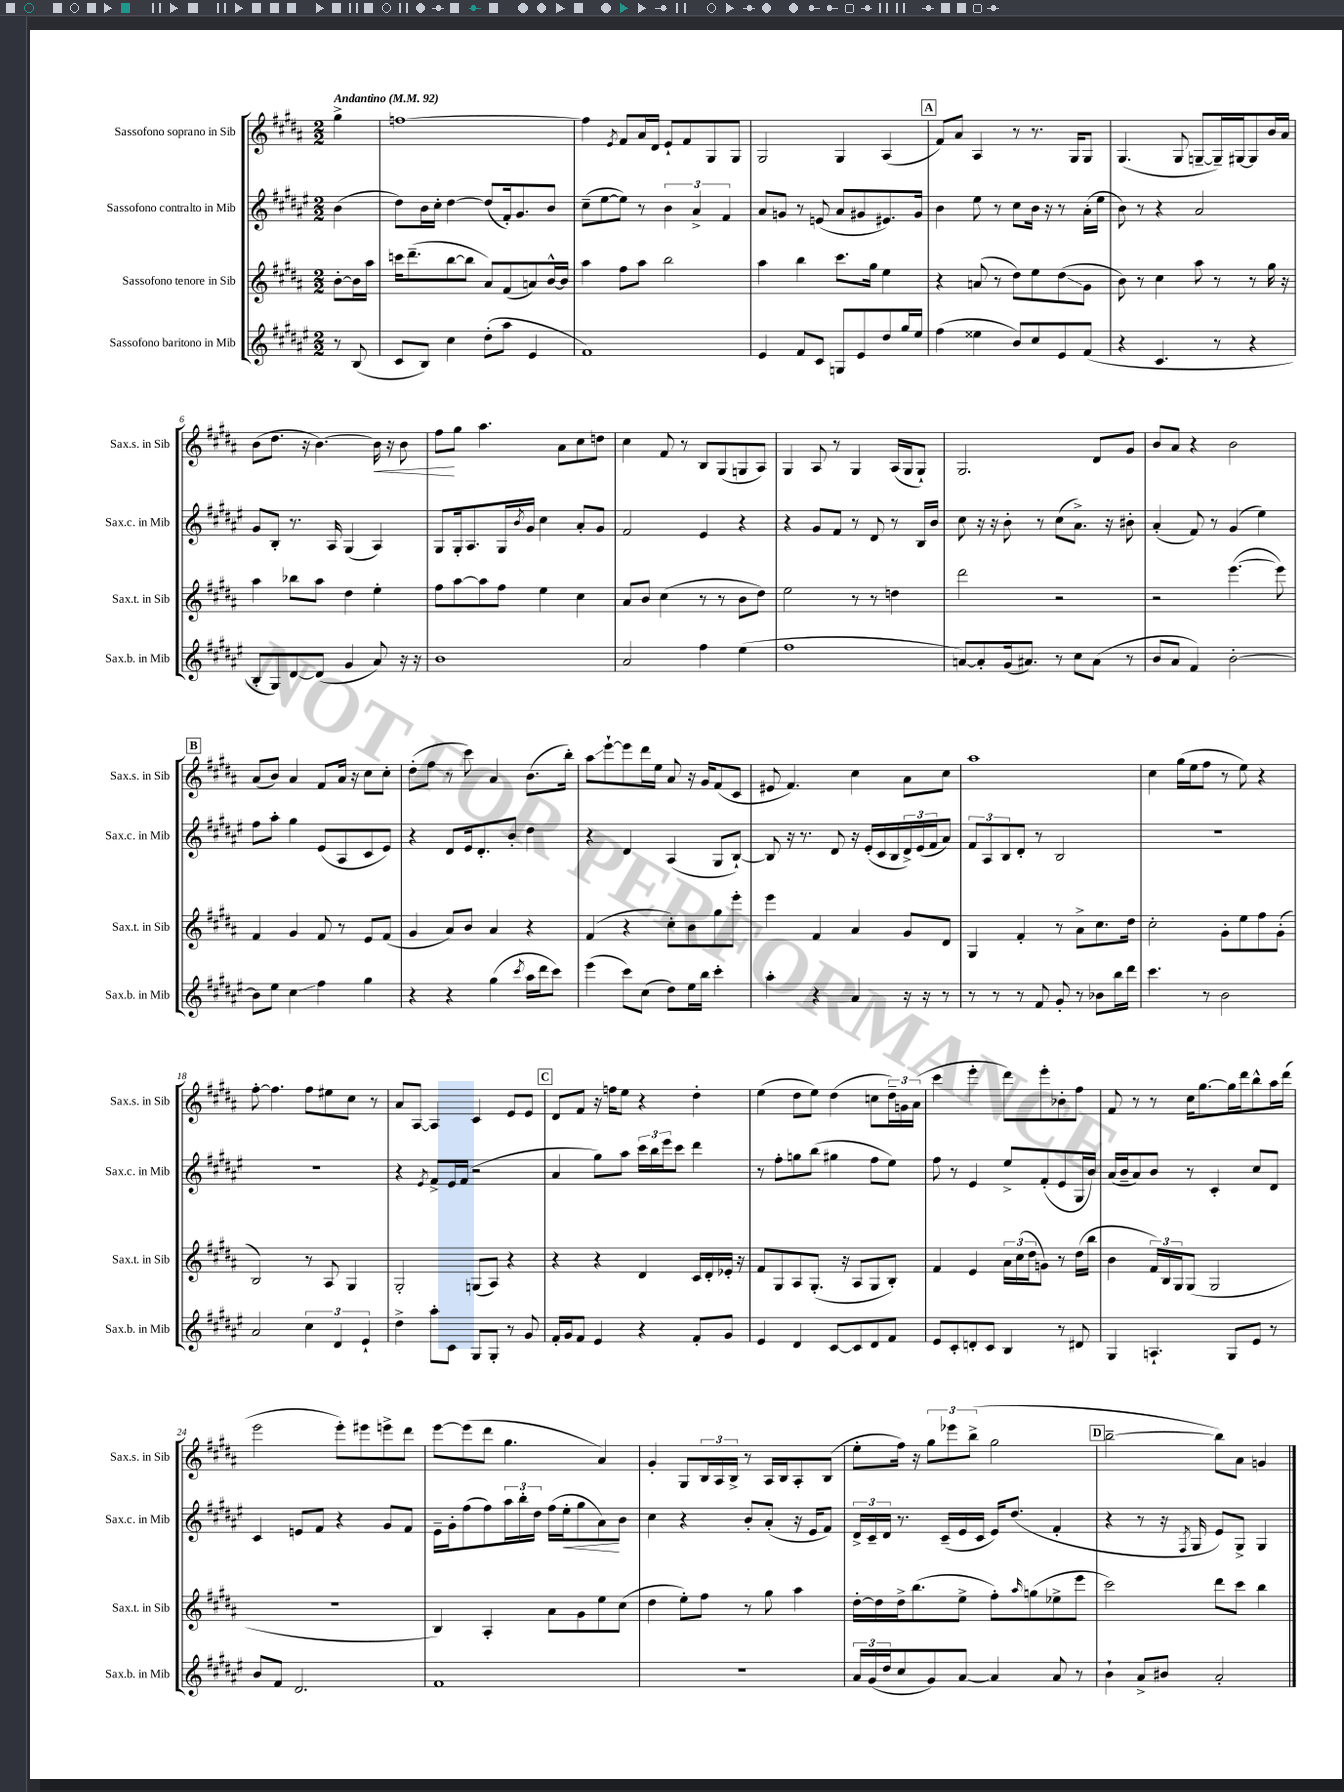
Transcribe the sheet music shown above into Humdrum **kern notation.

**kern	**kern	**kern	**kern
*staff4	*staff3	*staff2	*staff1
*clefG2	*clefG2	*clefG2	*clefG2
*k[f#c#g#d#a#e#]	*k[f#c#g#d#a#]	*k[f#c#g#d#a#e#]	*k[f#c#g#d#a#]
*M2/2	*M2/2	*M2/2	*M2/2
*MM92	*MM92	*MM92	*MM92
8r	[8b'	(4b	4gg#^
(8B	16b]	.	.
.	16aa#	.	.
=	=	=	=
8c#	16ccc	8dd#)	[1ff
.	(8.ddd#~	.	.
8B)	.	16b	.
.	.	16cc#'	.
4cc#	[8bb	[4dd#	.
.	8bb]	.	.
(8dd#'	8a#)	(8dd#]	.
8aa#	(8f#	16f#')	.
.	.	8.g#	.
4e#	8a)	.	.
.	[16b^^	8b	.
.	16b]	.	.
=	=	=	=
1f#)	4aa#	(8cc#~	4ff]
.	.	[8ee#	.
.	.	.	8qe
.	8ff#	8ee#])	8f#
.	8aa#	8r	16a#
.	.	.	16d#
.	2bb	6b	8e`
.	.	.	8f#
.	.	6a#^	.
.	.	.	8G#
.	.	6f#	.
.	.	.	8G#
=	=	=	=
4e#	4aa#	8a#	2G#
.	.	8g	.
8f#	4bb	8r	.
8c#	.	(8e	.
8G	8.ccc#	8a#	4G#
8e#	.	8g#	.
.	16gg#	.	.
8dd#	4ee	8.e#)	(4A#
16gg#	.	.	.
16ee#	.	16g#	.
=	=	=	=
(4ff#	4r	4b	8f#)
.	.	.	8a#
4ee##	(8a	8ee#	4A#
.	8r	8r	.
8b)	8dd#)	8cc#	8r
8cc#	8ee	16b	8.r
.	.	16r	.
8e#	(8dd#	8r	.
.	.	.	16G#
(8f#	8g#	(16a#'	8G#
.	.	16ee#	.
=	=	=	=
4r	8b)	8b)	(4.G#
.	8r	8r	.
4.c#	4cc#	4r	.
.	.	.	8G#
.	8aa#	2a#	[8G~
8r	8r	.	16G~])
.	.	.	[16G#
4r	8r	.	8G#]
.	16gg#	.	16b
.	16r	.	16a#
=	=	=	=
8B'	4aa#	8g#	(8b
8G#)	.	8B'	8.dd#
[8d#	8bb-	8.r	.
.	.	.	16r
(8d#]	8aa#	.	[4.b)
.	.	16A#	.
4g#	4dd#	(4G#	.
8a#)	4ee'	4A#)	16b]
.	.	.	16r
16r	.	.	8b
16r	.	.	.
=	=	=	=
1b	8ff#	8G#	8ff#
.	[8aa#	16G#'	8gg#
.	.	8.A#	.
.	8aa#]	.	4.aa#
.	8ff#	16G#	.
.	.	8qb	.
.	.	16g#	.
.	4ee	4cc#	.
.	.	.	8a#
.	4cc#	8a#'	8cc#
.	.	8g#	8dd
=	=	=	=
2a#	8a#	2f#	4cc#
.	8b	.	.
.	(4cc#	.	8f#
.	.	.	8r
4ff#	8r	4e#	8B
.	8r	.	(8G#
(4ee#	8b	4r	8G
.	8dd#)	.	8A#)
=	=	=	=
1ff#	2ee	4r	4G#
.	.	8g#	8A#
.	.	8f#	8r
.	8r	8r	4G#
.	8r	8d#	.
.	4dd	8r	(16A#
.	.	.	16G#
.	.	16B	8G#`)
.	.	16b	.
=	=	=	=
[8a)	2ddd#	8cc#	2.G#
8a']	.	16r	.
.	.	16r	.
(16g#	.	8b'	.
8.a#)	.	.	.
.	.	8r	.
8r	2r	(8cc#	.
8cc#	.	8.a#^)	.
(8a#	.	.	8d#
.	.	16r	.
8r	.	8b#'	8g#
=	=	=	=
8b	2r	(4a#'	8b
8a#	.	.	8a#
4f#)	.	8f#)	4r
.	.	8r	.
[2b'	([4.eee	(4g#	2b
.	.	4ee#)	.
.	8eee])	.	.
=	=	=	=
8b]	4f#	8ff#	(8a#
8ee#	.	8aa#'	8b)
4cc#	4g#	4gg#	4a#
4ff#	8f#	(8e#	8f#
.	8r	8A#	16a#
.	.	.	16r
4gg#	8e	8c#	8cc#
.	(8f#	8e#)	8cc#'
=	=	=	=
4r	4g#	4r	(8dd#'
.	.	.	8ff#
4r	8a#)	8d#	8r
.	8b	16e#	8ccc#)
.	.	8.d#'	.
(4gg#	4a#	.	4a#
.	.	8b'	.
8qccc#	.	.	.
16aa#	4r	4dd#	(8.b
16ddd#	.	.	.
8ccc#)	.	.	.
.	.	.	16bb')
=	=	=	=
(4eee#	(4f#	4r	8aa#
.	.	.	[8eee`
8ccc#)	4r	4d#	8eee]
(8cc#	.	.	16ddd#
.	.	.	16ee
8dd#)	8cc#')	(4A#	8a#
16ee#	8b	.	16r
16bb	.	.	16g#
4ccc#'	8gg#	8G#	(8f#
.	8eee'	[8B`)	8c#
=	=	=	=
4aa#'	4eee	8B]	8e#
.	.	16r	4.f#)
.	.	8.r	.
4r	4f#	.	.
.	.	8d#	.
4a#	4a#	16r	4cc#
.	.	(16e#'	.
.	.	16c#	.
.	.	16B	.
16r	8g#	24d#^)	8a#
.	.	(24e#	.
16r	.	.	.
.	.	24f#	.
8r	8d#	8a#)	8cc#
=	=	=	=
8r	4G#	12f#	1aa#
.	.	12A#	.
8r	.	.	.
.	.	12B	.
8r	4f#'	8d#'	.
8f#	.	8r	.
8g#'	8r	2B	.
8r	8a#^	.	.
8b-	8.cc#	.	.
16bb	.	.	.
16ddd#	16dd#	.	.
=	=	=	=
4.ccc#	2cc#'	1r	4cc#
.	.	.	(16gg#
.	.	.	16ee
8r	.	.	8ff#
2b	8g#'	.	8r
.	8ee	.	8ee)
.	8ff#	.	4r
.	(8g#'	.	.
=	=	=	=
2a#	2B)	1r	[8ff#'
.	.	.	4.ff#]
6cc#	8r	.	8ff#
.	8A#	.	8ee#
6d#	.	.	.
.	4G#	.	8cc#
6e#`	.	.	.
.	.	.	8r
=	=	=	=
4dd#^	2G#'	4r	8a#
.	.	.	[8A#
.	.	8qe#	.
8aa#'	.	8f#^	4A#]
8c#	.	16e#	.
.	.	(16f#	.
8G#	(8G	2r	4c#
8G#'	8A#)	.	.
8r	4r	.	8e
8g#	.	.	8e
=	=	=	=
16f#'	4r	4a#	8d#
16g#	.	.	.
8f#	.	.	8f#
4e#	4r	8gg#)	16r
.	.	.	16ff
.	.	8aa#	8ee
4r	4d#	24ccc#	4r
.	.	24bb	.
.	.	24eee#	.
.	.	8ccc#	.
8f#'	16c#	4ddd#	4dd#'
.	16d#'	.	.
8g#	16e-'	.	.
.	16r	.	.
=	=	=	=
4e#	8f#	8r	(4ee
.	8G#	8ff#'	.
4d#	8A#	8gg	8dd#
.	(8.G#'	(8bb	8ee)
[8c#	.	4gg#	(4dd#
.	16r	.	.
8c#]	8A#	.	.
8d#	8G#	8ff#	8cc
8f#	8B')	8ee#)	24dd#~)
.	.	.	24g
.	.	.	(24a#
=	=	=	=
8e#	4f#	8ff#	4ccc#
8c#'	.	8r	.
8d'	4e	4e#	4eee'
8c#	.	.	.
4B	24a#	8ee#^	8ddd#)
.	(24cc#	.	.
.	24dd#	.	.
.	8g)	(8f#'	8eee'
8r	8r	8e#	8b-'
8d#	(16dd#	16G#	8ff#
.	16bb	16b)	.
=	=	=	=
4G#	4b	(16a#	8f#
.	.	16b~	.
.	.	8a#)	8r
4.A`	24f#)	8b	8r
.	24B	.	.
.	24G#	.	.
.	(8G#	8r	16cc#
.	.	.	[8.gg#
.	2G#	4c#'	.
8G#	.	.	16gg#]
.	.	.	16ddd#
8e#	.	8cc#	8bb^^
8r	.	8d#	16aa#
.	.	.	(16ddd#
=	=	=	=
8b	1r	4c#	2eee
8f#	.	.	.
2.d#	.	8e	.
.	.	8f#	.
.	.	4r	8eee')
.	.	.	8eee#
.	.	8g#	8eee^
.	.	8f#	8ddd#
=	=	=	=
1f#	4B)	16e#~	[8eee
.	.	16g#'	.
.	.	(8ff#	(8eee]
.	4A#'	8ff#)	8ddd#
.	.	24aa#	4.gg#
.	.	24bb'	.
.	.	24dd#	.
.	8a#	(16ff#	.
.	.	16ee#'	.
.	8g#	8gg#	.
.	8ee	8a#)	4a#)
.	(8cc#	8b	.
=	=	=	=
1r	4dd#	4cc#	4g#'
.	8ee')	4r	8G#
.	8ff#	.	24B
.	.	.	24A#
.	.	.	24B^
.	8r	8b'	8r
.	8gg#	(8a#'	16A#
.	.	.	16B
.	4aa#	16r	8A#'
.	.	16e#	.
.	.	8f#)	(8B
=	=	=	=
24a#	[16dd#'	24d#^	8ee'
(24g#	.	24c#~	.
.	16dd#]	.	.
24dd#	.	24d#	.
8cc#	16dd#^	8.r	16ff#)
.	(8.bb	.	16r
8g#)	.	.	12gg#
.	.	(16c#~	.
.	.	.	12eee-
[8a#	8ee^	16e#	.
.	.	.	(12bb^
.	.	16c#	.
4a#]	8ff#')	16e#)	2gg#
.	.	(8.dd#	.
.	16qqaa#	.	.
.	(8gg	.	.
8a#	8ee-^	4f#'	.
8r	8eee	.	.
=	=	=	=
4b`	2ccc#)	4r	[2bb~
8a#^	.	8r	.
8b#	.	16r	.
.	.	8qF#	.
.	.	16G#	.
2a#'	8ddd#	8e#)	8bb])
.	8ccc#	8G#^	8a#
.	4bb	4G#	4g
==	==	==	==
*-	*-	*-	*-
